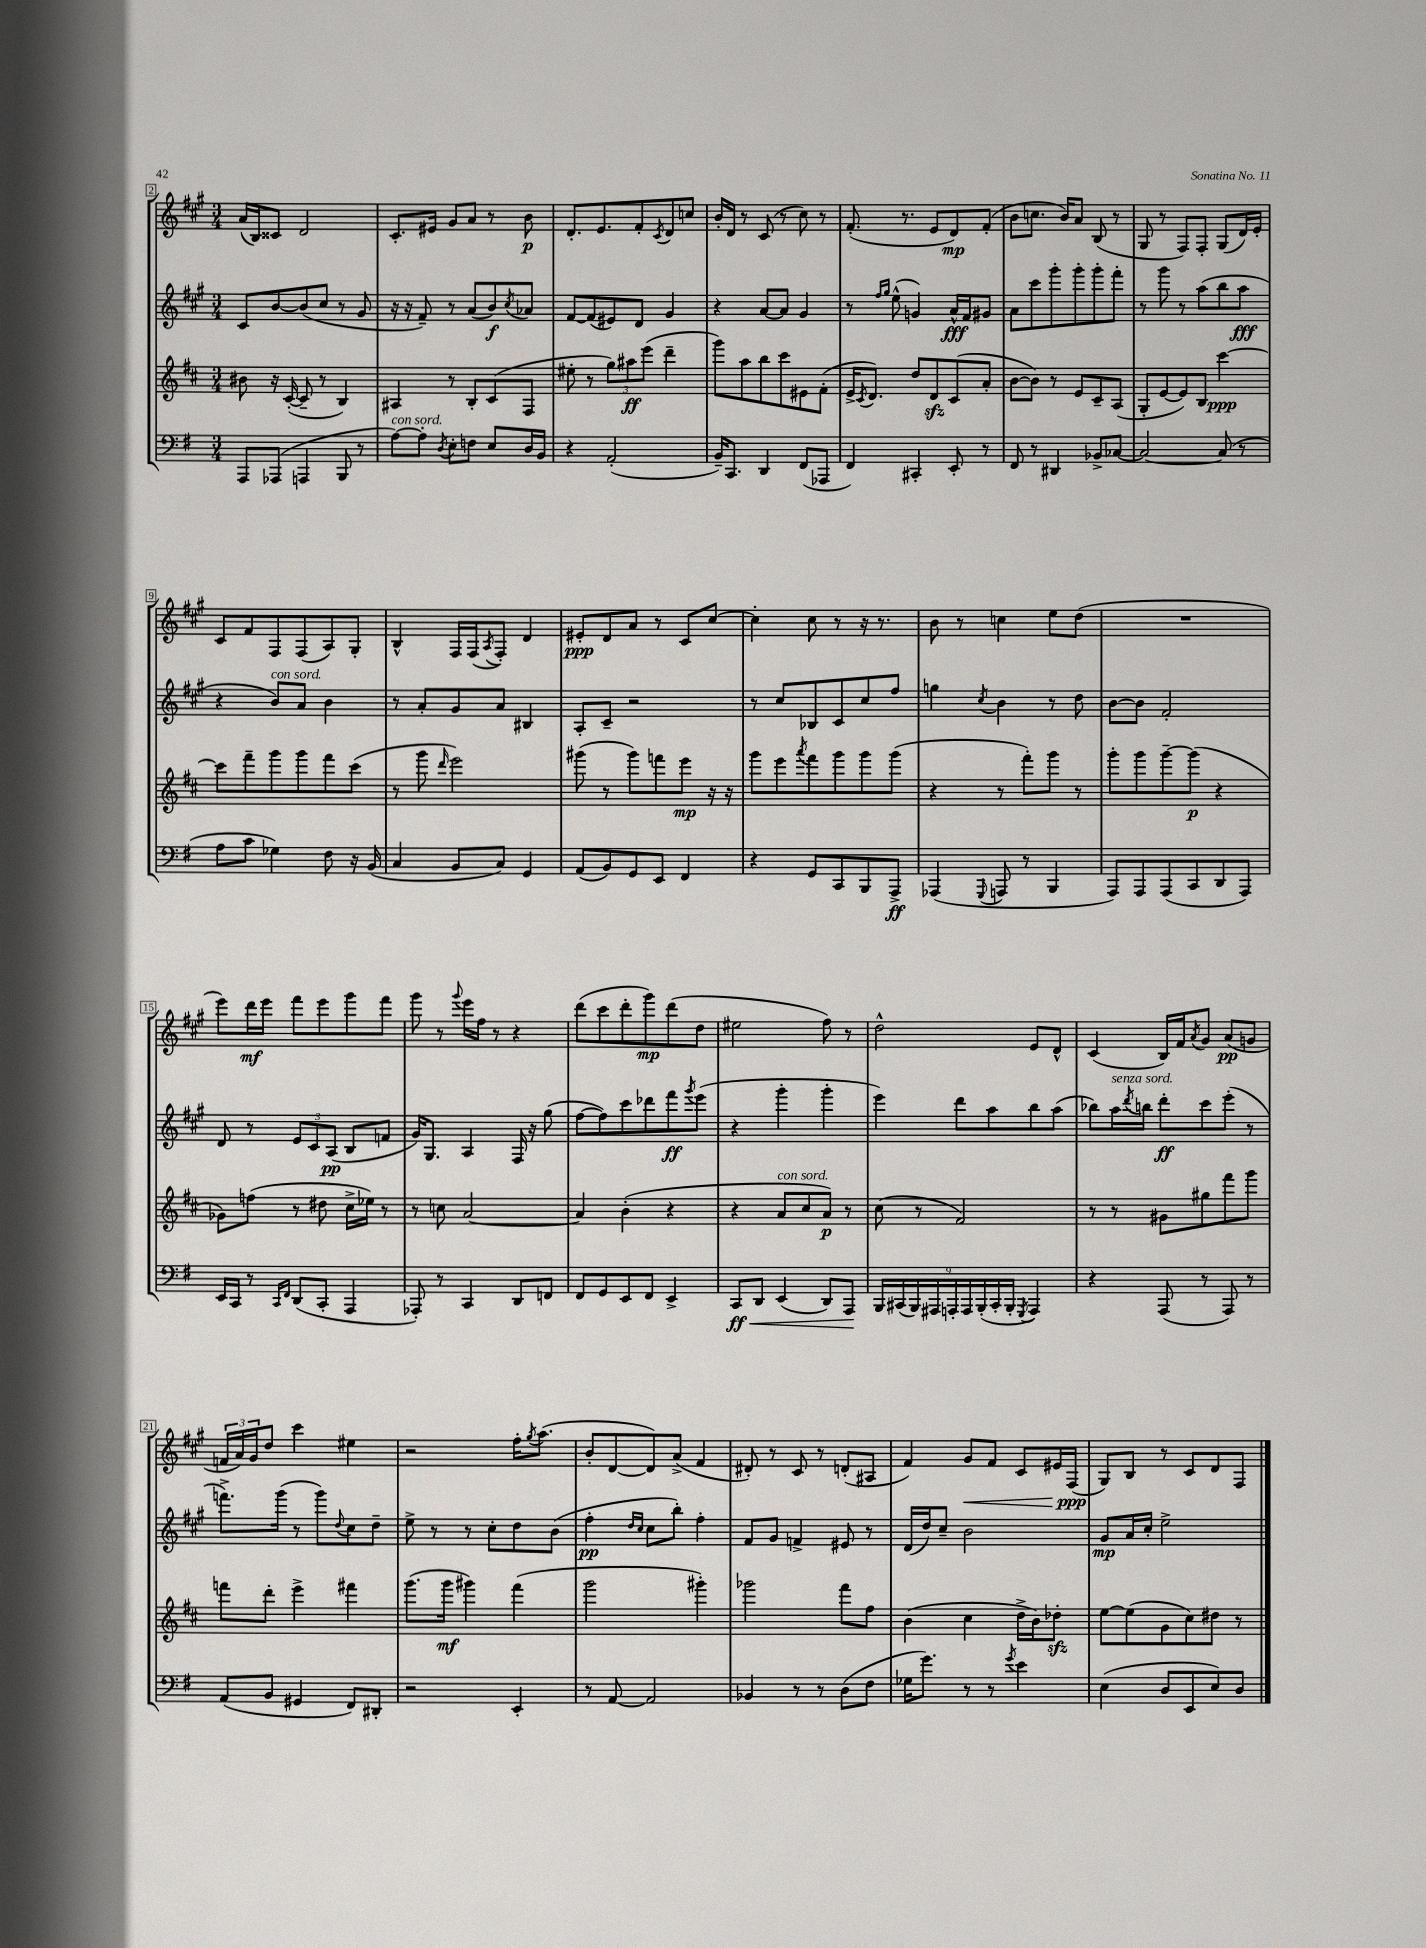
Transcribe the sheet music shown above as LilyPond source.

<<
\new StaffGroup <<
\new Staff = "s0" {
    \clef treble \key a \major \numericTimeSignature \time 3/4
    a'16( b16) cisis'8 d'2 |
    cis'8.-. eis'16 gis'8 a'8 r8 b'8\p |
    d'8.-. e'8. fis'8-. \acciaccatura { cis'8 } d'8 c''8 |
    b'16-. d'16 r8 cis'8( r8 cis''8) r8 |
    fis'8.-.( r8. e'8 d'8\mp) fis'8-.( |
    b'8 c''8. b'16) a'8 b8( r8 |
    gis8 r8 fis8) fis8-. gis8( d'16) e'16-. |
    cis'8 fis'8 fis8 fis8( a8) gis8-. |
    b4-^ fis16 fis16( \acciaccatura { a8 } fis8-.) d'4 |
    eis'8-.\ppp d'8 a'8 r8 cis'8 cis''8~ |
    cis''4-. cis''8 r8 r16 r8. |
    b'8 r8 c''4 e''8 d''8( |
    R2. |
    e'''8) d'''16\mf e'''16 fis'''8 e'''8 gis'''8 fis'''8 |
    gis'''8 r8 \appoggiatura { gis'''8 } e'''16 fis''16 r8 r4 |
    d'''8( cis'''8 d'''8-. gis'''8\mp) d'''8( d''8 |
    eis''2 fis''8) r8 |
    d''2-^ e'8 d'8-^ |
    cis'4( b16) fis'16 \acciaccatura { a'8 } gis'8 a'8\pp( g'8 |
    \tuplet 3/2 { f'16 a'16) gis'16 } d''8 cis'''4 eis''4 |
    r2 fis''16-. \acciaccatura { gis''8 } a''8.( |
    b'8-. d'8~ d'8) a'8->( fis'4 |
    dis'8-.) r8 cis'8 r8 d'8-.( ais8 |
    fis'4) gis'8\< fis'8 cis'8 eis'16 fis16\ppp\!( |
    gis8) b8 r8 cis'8 d'8 fis8 \bar "|." |
}
\new Staff = "s1" {
    \clef treble \key a \major \numericTimeSignature \time 3/4
    cis'8 b'8~ b'8( cis''8 r8 gis'8 |
    r16 r16 fis'8--) r8 a'8( b'8\f) \acciaccatura { cis''8 } aes'8 |
    fis'8~ fis'8( eis'8) d'8 gis'4 |
    r4 a'8~ a'8 gis'4 |
    r8 \grace { fis''16 gis''16 } e''8-^( g'4) a'16-^\fff fis'16 gis'8 |
    a'8 cis'''8 gis'''8-. gis'''8-. gis'''8-. fis'''8-. |
    r8 gis'''8 r8 a''8( b''8 a''8\fff |
    r4 b'8^\markup { \italic "con sord." }) a'8 b'4 |
    r8 a'8-. gis'8 a'8 bis4 |
    a8-. cis'8-- r2 |
    r8 cis''8 bes8 cis'8 cis''8 fis''8 |
    g''4 \acciaccatura { cis''8 } b'4 r8 d''8 |
    b'8~ b'8 fis'2-. |
    d'8 r8 \tuplet 3/2 { e'8 cis'8 a8\pp( } b8 f'8 |
    gis'16) gis8. a4 fis16 r16 gis''8( |
    fis''8~ fis''8) cis'''8 des'''8 fis'''8\ff \acciaccatura { gis'''8 } e'''8( |
    r4 gis'''4-. gis'''4-. |
    e'''4) d'''8 a''8 b''8 a''8( |
    bes''8) a''16^\markup { \italic "senza sord." } \acciaccatura { d'''8 } b''16 d'''8-.\ff cis'''8 e'''8-.( r8 |
    f'''8.->) gis'''16( r8 gis'''8) \appoggiatura { d''8 } cis''8 d''8-- |
    e''8-> r8 r8 cis''8-. d''8 b'8( |
    fis''4-.\pp \grace { d''16 cis''16 } cis''8 b''8-.) fis''4-. |
    fis'8 gis'8 f'4-> eis'8 r8 |
    d'16( d''16) cis''8-- b'2 |
    gis'8\mp a'16 cis''16-. e''2-> \bar "|." |
}
\new Staff = "s2" {
    \clef treble \key d \major \numericTimeSignature \time 3/4
    bis'8 r16 cis'16~-.( cis'8-- r8 b4) |
    ais4 r8 b8-. cis'8( fis8 |
    eis''8-. r8 \tuplet 3/2 { g''8) ais''8\ff e'''8( } d'''4-- |
    g'''8) a''8 b''8 cis'''8 eis'8 fis'8-.( |
    e'16-> \acciaccatura { cis'8 } d'8.) d''8 d'8\sfz cis'8( a'8-. |
    b'8~ b'8) r8 e'8 cis'8-- a8( |
    g8-. e'8~ e'8) b8 cis'''4~\ppp |
    cis'''8 fis'''8-- g'''8 g'''8 fis'''8 cis'''8( |
    r8 g'''8 \grace { d'''16 } e'''2) |
    gis'''8( r8 gis'''8) f'''8 e'''8\mp r16 r16 |
    g'''8 e'''8 \acciaccatura { a'''8 } fis'''8 g'''8 g'''8 g'''8( |
    r4 r8 fis'''8-.) g'''8 r8 |
    g'''8-. g'''8 g'''8~-- g'''8\p( r4 |
    ges'8) f''8( r8 dis''8 cis''16-> ees''16) r8 |
    r8 c''8 a'2~ |
    a'4 b'4-.( r4 |
    r4 a'8^\markup { \italic "con sord." } cis''8 a'8\p) r8 |
    cis''8( r8 fis'2) |
    r8 r8 gis'8 gis''8 fis'''8 g'''8 |
    f'''8 d'''8-. e'''4-> fis'''4 |
    g'''8.( g'''16\mf gis'''4) fis'''4( |
    g'''2 gis'''4-.) |
    ges'''2 fis'''8 fis''8 |
    b'4( cis''4 d''16-> b'16) des''8-.\sfz |
    e''8~ e''8( g'8 cis''8) dis''8 r8 \bar "|." |
}
\new Staff = "s3" {
    \clef bass \key g \major \numericTimeSignature \time 3/4
    a,,8 aes,,8( a,,4 b,,8 r8 |
    a8~^\markup { \italic "con sord." }) a8-. \acciaccatura { d8 } e8-. f8 e8 d16 b,16 |
    r4 a,2-.( |
    b,16--) c,8. d,4 fis,8( aes,,8 |
    fis,4) cis,4-. e,8-. r8 |
    fis,8 r8 dis,4 bes,8-> ces8~ |
    ces2~ ces8( r8 |
    a8 c'8 ges4) fis8 r16 b,16( |
    c4 b,8 c8) g,4 |
    a,8( b,8) g,8 e,8 fis,4 |
    r4 g,8 c,8 b,,8 a,,8->\ff |
    aes,,4( \appoggiatura { g,,8 } a,,8 r8 b,,4 |
    a,,8) a,,8 a,,8( c,8 d,8 a,,8) |
    e,16 c,16 r8 \grace { c,16 fis,16 } d,8( c,8-. a,,4 |
    aes,,8-.) r8 c,4 d,8 f,8 |
    fis,8 g,8 e,8 fis,8 e,4-> |
    c,8\ff\< d,8 e,4( d,8) a,,8\! |
    \tuplet 9/8 { b,,16 cis,16( b,,16) ais,,16 a,,16-. a,,16 b,,16-.( cis,16-. b,,16-. } \acciaccatura { g,,8 } a,,4) |
    r4 a,,8( r8 a,,8) r8 |
    a,8( b,8 gis,4 fis,8) dis,8-. |
    r2 e,4-. |
    r8 a,8~ a,2 |
    bes,4 r8 r8 d8( fis8 |
    ges16 g'8.) r8 r8 \acciaccatura { g'8 } e'4 |
    e4( d8 e,8 e8) d8 \bar "|." |
}
>>
>>
\layout { \context { \Score currentBarNumber = #2 \override BarNumber.stencil = #(make-stencil-boxer 0.1 0.3 ly:text-interface::print) } }
